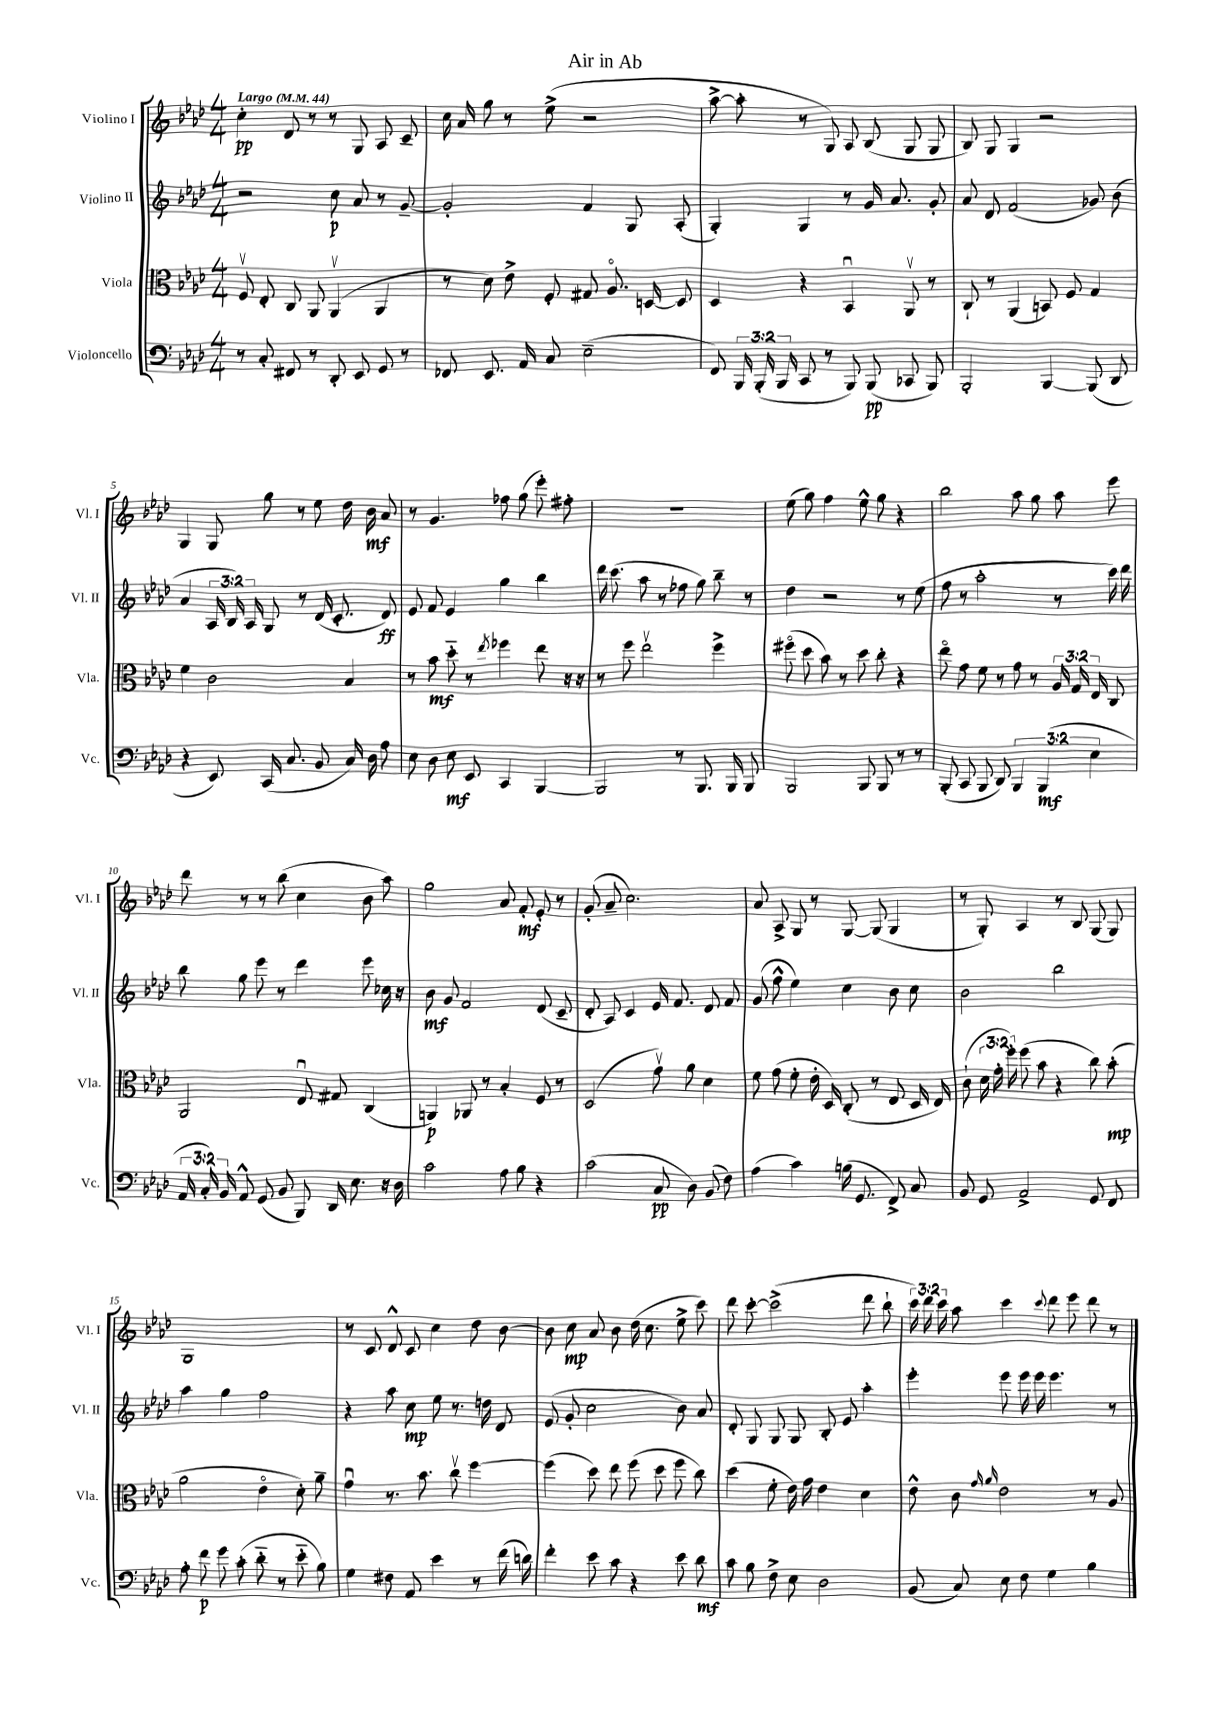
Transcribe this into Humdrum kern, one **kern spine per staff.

**kern	**dynam	**kern	**dynam	**kern	**dynam	**kern	**dynam
*part4	*part4	*part3	*part3	*part2	*part2	*part1	*part1
*staff4	*staff4	*staff3	*staff3	*staff2	*staff2	*staff1	*staff1
*I"Violoncello	*	*I"Viola	*	*I"Violino II	*	*I"Violino I	*
*I'Vc.	*	*I'Vla.	*	*I'Vl. II	*	*I'Vl. I	*
*clefF4	*	*clefC3	*	*clefG2	*	*clefG2	*
*k[b-e-a-d-]	*	*k[b-e-a-d-]	*	*k[b-e-a-d-]	*	*k[b-e-a-d-]	*
*M4/4	*	*M4/4	*	*M4/4	*	*M4/4	*
*MM44	*	*MM44	*	*MM44	*	*MM44	*
=1	=1	=1	=1	=1	=1	=1	=1
!	!	!	!	!	!	!LO:TX:a:B:t=Largo	!
8r	.	8Fv/	.	2r	.	4cc'\	pp
8C'/	.	8E-'/	.	.	.	.	.
8FF#X/	.	8C/	.	.	.	8d-/	.
8r	.	8AA-/	.	.	.	8r	.
8DD-'/	.	(4AA-v/	.	8cc\	p	8r	.
8EE-/	.	.	.	8a-/	.	8G/	.
8GG/	.	4AA-/	.	8r	.	8A-/	.
8r	.	.	.	[8g~/	.	8c~/	.
=2	=2	=2	=2	=2	=2	=2	=2
8FF-X/	.	8r	.	2g'/]	.	16cc\	.
.	.	.	.	.	.	16a-/	.
8.EE-/	.	8d-\)	.	.	.	8gg\	.
.	.	8e-^\	.	.	.	8r	.
16AA-/	.	.	.	.	.	.	.
8C/	.	8F'/	.	.	.	(8ee-^\	.
(2E-~\	.	8G#X/	.	4f/	.	2r	.
.	.	8.A-/	.	.	.	.	.
.	.	.	.	8G/	.	.	.
.	.	[16Dn/	.	.	.	.	.
.	.	8D/]	.	(8A-'/	.	.	.
=3	=3	=3	=3	=3	=3	=3	=3
8FF/)	.	4D-/	.	4G'/)	.	[8aa-^\	.
24BBB-/	.	.	.	.	.	8aa-'\]	.
(24BBB-'/	.	.	.	.	.	.	.
24BBB-/	.	.	.	.	.	.	.
8CC/	.	4r	.	4G/	.	8r	.
8r	.	.	.	.	.	8G/)	.
8BBB-/)	.	4BB-u/	.	8r	.	8A-/	.
(8BBB-/	pp	.	.	16g/	.	(8B-/	.
.	.	.	.	8.a-/	.	.	.
8CC-X/	.	8AA-v/	.	.	.	8G/	.
8BBB-/)	.	8r	.	8g'/	.	8G/	.
=4	=4	=4	=4	=4	=4	=4	=4
2BBB-'/	.	8C`/	.	8a-/	.	8B-/)	.
.	.	8r	.	8d-/	.	8G/	.
.	.	(4AA-/	.	(2f/	.	4G/	.
[4BBB-/	.	8BBn/)	.	.	.	2r	.
.	.	8F/	.	.	.	.	.
(8BBB-/]	.	4G/	.	8g-X/)	.	.	.
8DD-/	.	.	.	(8b-\	.	.	.
!!LO:LB:g=z
=5	=5	=5	=5	=5	=5	=5	=5
4r	.	4f\	.	4a-/	.	4G/	.
8EE-/)	.	2c\	.	24A-/	.	8G/	.
.	.	.	.	24B-/)	.	.	.
.	.	.	.	24A-/	.	.	.
(16CC/	.	.	.	8G/	.	8gg\	.
8.C/	.	.	.	.	.	.	.
.	.	.	.	8r	.	8r	.
8BB-/	.	.	.	(16d-/	.	8ee-\	.
.	.	.	.	8.c'/	.	.	.
16C/)	.	4B-/	.	.	.	16dd-\	.
16D-\	.	.	.	.	.	16b-\	mf
8A-\	.	.	.	8d-/)	ff	8a-/	.
=6	=6	=6	=6	=6	=6	=6	=6
8E-\	.	8r	.	8e-/	.	8r	.
8D-\	.	8b-\	mf	8f/	.	4.g/	.
8E-\	mf	8dd-\	.	4e-/	.	.	.
8EE-/	.	8r	.	.	.	.	.
.	.	8qee-/	.	.	.	.	.
4CC/	.	4ff-X\	.	4gg\	.	8ff-X\	.
.	.	.	.	.	.	(8gg\	.
[4BBB-/	.	8ee-\	.	4bb-\	.	8eee-'\)	.
.	.	16r	.	.	.	8ff#X'\	.
.	.	16r	.	.	.	.	.
=7	=7	=7	=7	=7	=7	=7	=7
2BBB-/]	.	8r	.	16ddd-\	.	1r	.
.	.	.	.	(8.ccc\	.	.	.
.	.	8ff\	.	.	.	.	.
.	.	2ee-v\	.	8aa-\	.	.	.
.	.	.	.	8r	.	.	.
8r	.	.	.	8ff-X\	.	.	.
8.BBB-/	.	.	.	8gg\)	.	.	.
.	.	4ff^\	.	8bb-~\	.	.	.
16BBB-/	.	.	.	.	.	.	.
8BBB-/	.	.	.	8r	.	.	.
=8	=8	=8	=8	=8	=8	=8	=8
2BBB-/	.	(8ff#X\	.	4dd-\	.	(8ee-\	.
.	.	8dd-\	.	.	.	8gg\)	.
.	.	8b-\)	.	2r	.	4ff\	.
.	.	8r	.	.	.	.	.
8BBB-/	.	8dd-\	.	.	.	8ee-^^\	.
8BBB-/	.	8cc'\	.	.	.	8gg\	.
8r	.	4r	.	8r	.	4r	.
8r	.	.	.	(8ee-\	.	.	.
=9	=9	=9	=9	=9	=9	=9	=9
(8BBB-'/	.	8ee-\	.	8ff\	.	2bb-\	.
8CC/	.	8g\	.	8r	.	.	.
8BBB-/	.	8f\	.	2aa-'\	.	.	.
8DD-/)	.	8r	.	.	.	.	.
6BBB-/	.	8g\	.	.	.	8aa-\	.
.	.	8r	.	.	.	8gg\	.
(6BBB-/	mf	.	.	.	.	.	.
.	.	24A-/	.	8r	.	8aa-\	.
.	.	24G/	.	.	.	.	.
6E-\	.	24E-/	.	.	.	.	.
.	.	8C/	.	16ccc\)	.	8eee-\	.
.	.	.	.	16ddd-\	.	.	.
!!LO:LB:g=z
=10	=10	=10	=10	=10	=10	=10	=10
24AA-/	.	2AA-/	.	8bb-\	.	8ddd-\	.
24C'/)	.	.	.	.	.	.	.
24BB-/	.	.	.	.	.	.	.
8AA-^^/	.	.	.	8gg\	.	8r	.
(8GG/	.	.	.	8eee-\	.	8r	.
8BB-/	.	.	.	8r	.	(8bb-\	.
8BBB-/)	.	8E-u/	.	4ddd-\	.	4cc\	.
16DD-/	.	8G#X/	.	.	.	.	.
8.E-\	.	.	.	.	.	.	.
.	.	(4C/	.	8eee-\	.	8b-\	.
16r	.	.	.	16cc-X\	.	8aa-\)	.
16D-\	.	.	.	16r	.	.	.
=11	=11	=11	=11	=11	=11	=11	=11
2c\	.	4AAn/)	p	8b-\	mf	2gg\	.
.	.	.	.	8g/	.	.	.
.	.	8AA-X/	.	2f/	.	.	.
.	.	8r	.	.	.	.	.
8A-\	.	4B-'/	.	.	.	8a-/	.
8B-\	.	.	.	.	.	8f'/	mf
4r	.	8F/	.	(8d-/	.	8e-'/	.
.	.	8r	.	8c~/	.	8r	.
=12	=12	=12	=12	=12	=12	=12	=12
(2c\	.	(2D-/	.	8d-'/	.	(8g'/	.
.	.	.	.	8A-/)	.	8a-~/	.
.	.	.	.	4c/	.	2.cc\)	.
8C/	pp	8gv\)	.	16e-/	.	.	.
.	.	.	.	8.f/	.	.	.
8D-\)	.	8a-\	.	.	.	.	.
(8BB-/	.	4d-\	.	8d-/	.	.	.
8F\)	.	.	.	8f/	.	.	.
=13	=13	=13	=13	=13	=13	=13	=13
(4A-\	.	8f\	.	(8g/	.	8a-/	.
.	.	(8g\	.	8ff^^\	.	8A-^/	.
4c\)	.	8f'\	.	4ee-\)	.	8G/	.
.	.	16e-'\	.	.	.	8r	.
.	.	16D-/)	.	.	.	.	.
(16Bn\	.	(8C'/	.	4cc\	.	[8G/	.
8.GG/	.	.	.	.	.	.	.
.	.	8r	.	.	.	(8G/]	.
8FF^/)	.	8E-/	.	8b-\	.	4G/	.
8C/	.	16D-/	.	8cc\	.	.	.
.	.	16E-/)	.	.	.	.	.
=14	=14	=14	=14	=14	=14	=14	=14
8BB-/	.	(8c`\	.	2b-\	.	8r	.
8GG/	.	24d-\	.	.	.	8G'/)	.
.	.	24g'\	.	.	.	.	.
.	.	24ff'\)	.	.	.	.	.
2AA-^/	.	(8ff\	.	.	.	4A-/	.
.	.	8b-\	.	.	.	.	.
.	.	4r	.	2bb-\	.	8r	.
.	.	.	.	.	.	8B-/	.
8GG/	.	8cc\)	.	.	.	(8G/	.
8FF/	.	(8b-'\	mp	.	.	8G/)	.
!!LO:LB:g=z
=15	=15	=15	=15	=15	=15	=15	=15
8A-'\	.	2a-\	.	4aa-\	.	1G	.
8f\	p	.	.	.	.	.	.
8g\	.	.	.	4gg\	.	.	.
(8c'\	.	.	.	.	.	.	.
8d-\	.	4e-\	.	2ff\	.	.	.
8r	.	.	.	.	.	.	.
8e-\	.	8d-'\)	.	.	.	.	.
8B-\)	.	8a-~\	.	.	.	.	.
=16	=16	=16	=16	=16	=16	=16	=16
4G\	.	4gu\	.	4r	.	8r	.
.	.	.	.	.	.	8c/	.
8F#X\	.	8.r	.	8aa-\	.	8d-^^/	.
8AA-/	.	.	.	8cc\	mp	8c/	.
.	.	8.b-\	.	.	.	.	.
4e-\	.	.	.	8ee-\	.	4cc\	.
.	.	8ccv\	.	8.r	.	.	.
8r	.	[4ff\	.	.	.	8dd-\	.
.	.	.	.	16ddn\	.	.	.
(16f\	.	.	.	8d-/	.	[8b-\	.
16dn\)	.	.	.	.	.	.	.
=17	=17	=17	=17	=17	=17	=17	=17
4f'\	.	(4ff\]	.	(8e-/	.	8b-\]	.
.	.	.	.	8g'/	.	8cc\	mp
8e-\	.	8dd-\)	.	2cc\	.	8a-/	.
8c\	.	8ee-\	.	.	.	8b-\	.
4r	.	(8ff\	.	.	.	(16dd-\	.
.	.	.	.	.	.	8.cc\	.
.	.	8dd-\	.	.	.	.	.
8e-\	.	8ff\	.	8b-\)	.	8ee-^\	.
8d-\	mf	8cc\)	.	8a-/	.	8ccc\)	.
=18	=18	=18	=18	=18	=18	=18	=18
8c\	.	(4dd-\	.	8d-'/	.	8ddd-\	.
8B-\	.	.	.	8G/	.	[8ccc'\	.
8F^\	.	8f'\	.	8G/	.	(2ccc^\]	.
8E-\	.	16e-\)	.	8G/	.	.	.
.	.	16g\	.	.	.	.	.
2D-\	.	4e-\	.	8B-'/	.	.	.
.	.	.	.	8e-/	.	.	.
.	.	4d-\	.	4aa-'\	.	8ddd-\	.
.	.	.	.	.	.	8bb-`\	.
=19	=19	=19	=19	=19	=19	=19	=19
(8BB-/	.	8e-^^\	.	4eee-'\	.	24ccc\)	.
.	.	.	.	.	.	24ddd-\	.
.	.	.	.	.	.	24ccc\	.
8C/)	.	8c\	.	.	.	8aa-\	.
.	.	16qqg/	.	.	.	.	.
.	.	16qqa-/	.	.	.	.	.
8E-\	.	2e-\	.	8eee-\	.	4ccc\	.
8F\	.	.	.	16eee-\	.	.	.
.	.	.	.	16eee-\	.	.	.
.	.	.	.	.	.	8qqccc/	.
4G\	.	.	.	4.eee-\	.	8ddd-\	.
.	.	.	.	.	.	8eee-\	.
4B-\	.	8r	.	.	.	8ddd-\	.
.	.	8A-/	.	8r	.	8r	.
==	==	==	==	==	==	==	==
*-	*-	*-	*-	*-	*-	*-	*-
